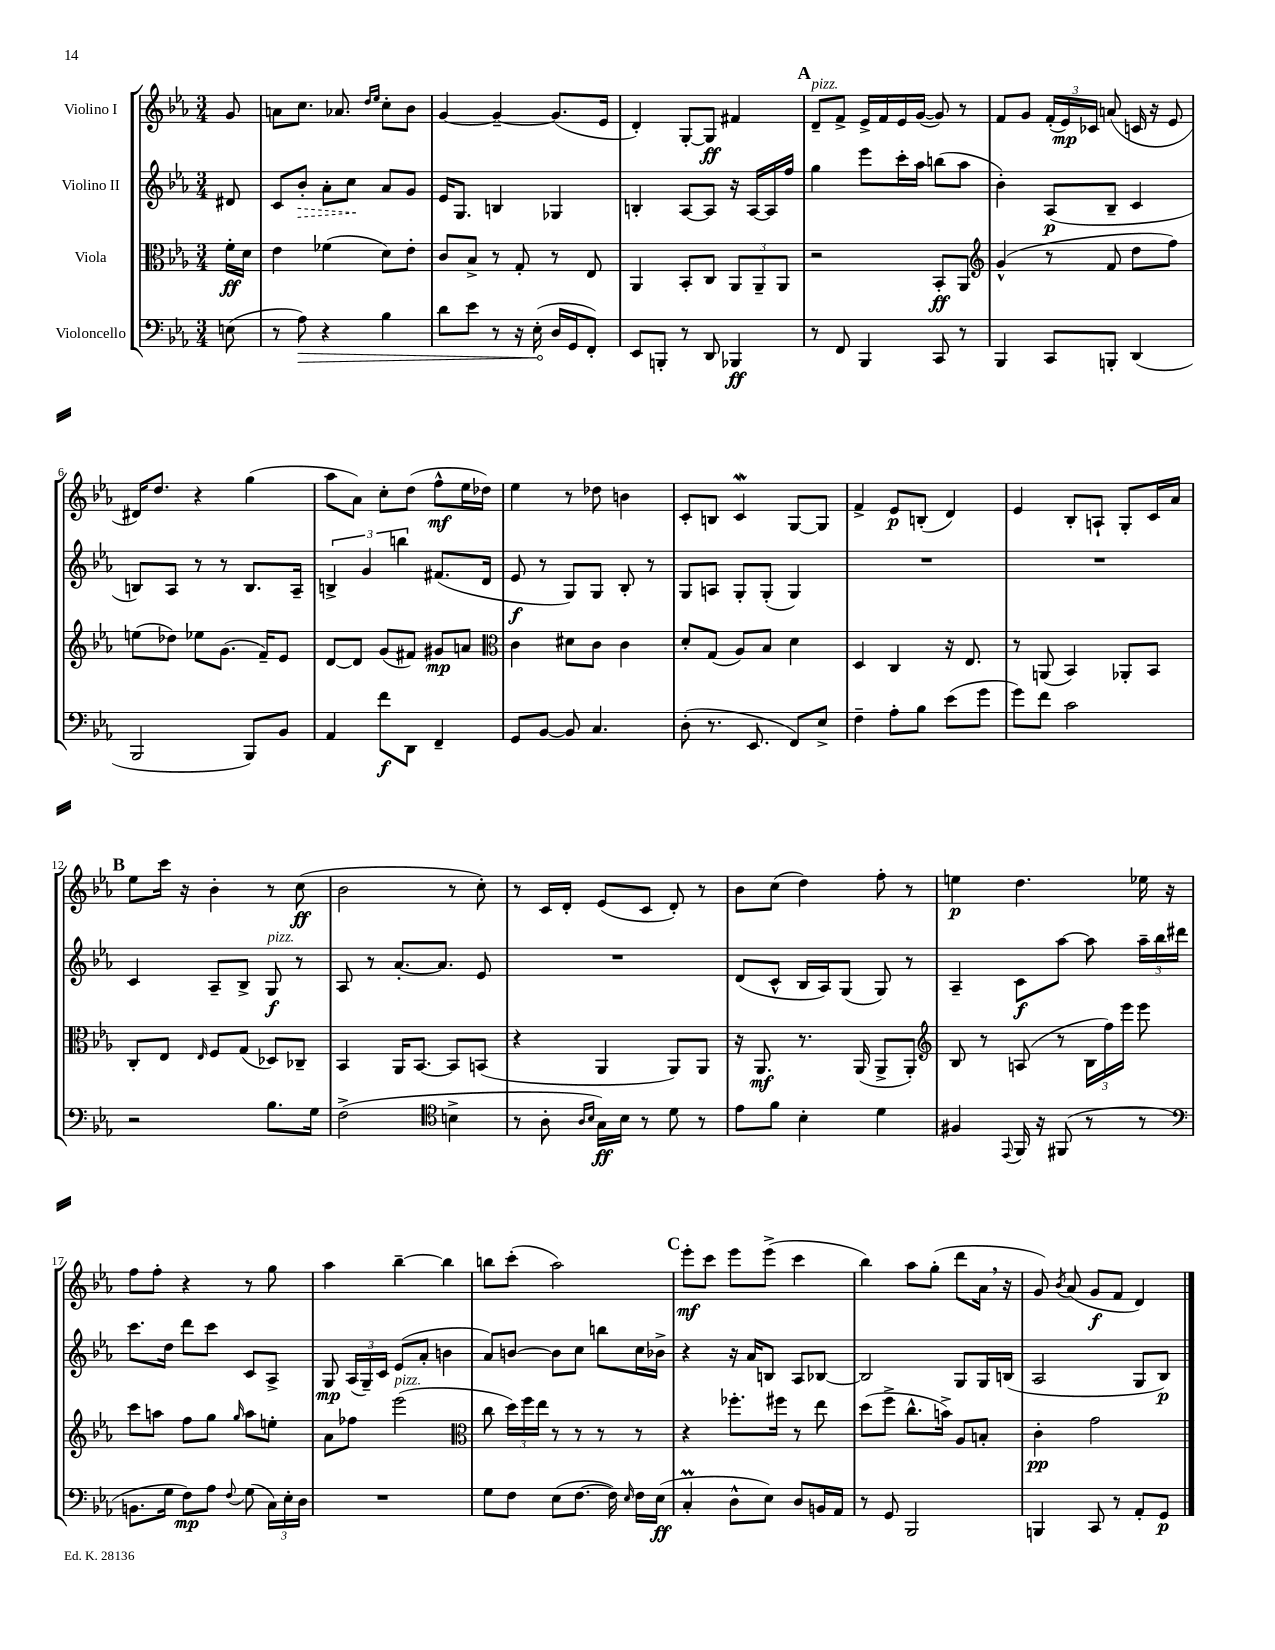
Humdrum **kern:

**kern	**dynam	**kern	**dynam	**kern	**dynam	**kern	**dynam
*part4	*part4	*part3	*part3	*part2	*part2	*part1	*part1
*staff4	*staff4	*staff3	*staff3	*staff2	*staff2	*staff1	*staff1
*I"Violoncello	*	*I"Viola	*	*I"Violino II	*	*I"Violino I	*
*clefF4	*	*clefC3	*	*clefG2	*	*clefG2	*
*k[b-e-a-]	*	*k[b-e-a-]	*	*k[b-e-a-]	*	*k[b-e-a-]	*
*M3/4	*	*M3/4	*	*M3/4	*	*M3/4	*
=	=	=	=	=	=	=	=
(8En\	.	16f'\LL	ff	8d#X/	.	8g/	.
.	.	16d\JJ	.	.	.	.	.
=1	=1	=1	=1	=1	=1	=1	=1
8r	.	4e-\	.	8c/L	.	8an\L	.
!	!LO:HP:b	!	!	!	!LO:HP:b	!	!
8A-\)	>	.	.	8b-'/J	>	8.cc\J	.
4r	.	(4f-X\	.	8a-'\L	.	.	.
.	.	.	.	.	.	8.a-X/	.
.	.	.	.	8cc\J	.	.	.
.	.	.	.	.	.	16qqdd/LL	.
.	.	.	.	.	.	16qqee-/JJ	.
4B-\	.	8d\L)	.	8a-/L	]	8cc'\L	.
.	.	8e-'\J	.	8g/J	.	8b-\J	.
=2	=2	=2	=2	=2	=2	=2	=2
8d\L	.	8c/L	.	16e-/KL	.	[4g/	.
.	.	.	.	8.G/J	.	.	.
8e-\J	.	8B-^/J	.	.	.	.	.
8r	.	8r	.	4Bn/	.	4g~/_	.
16r	.	8G'/	.	.	.	.	.
(16E-'\	.	.	.	.	.	.	.
16D/LL	]	8r	.	4G-X/	.	(8.g/L]	.
16GG/J	.	.	.	.	.	.	.
8FF'/J)	.	8E-/	.	.	.	.	.
.	.	.	.	.	.	16e-/Jk	.
=3	=3	=3	=3	=3	=3	=3	=3
8EE-/L	.	4AA-/	.	4Bn'/	.	4d'/)	.
8BBBn'/J	.	.	.	.	.	.	.
8r	.	8BB-'/L	.	[8A-/L	.	[8G'/L	.
8DD/	.	8C/J	.	8A-/J]	.	8G/J]	ff
4BBB-X/	ff	12AA-/L	.	16r	.	4f#X/	.
.	.	.	.	[16A-/LL	.	.	.
.	.	12AA-~/	.	.	.	.	.
.	.	.	.	16A-/]	.	.	.
.	.	12AA-/J	.	.	.	.	.
.	.	.	.	16ff/JJ	.	.	.
!!LO:REH:place=s1:t=A
=4	=4	=4	=4	=4	=4	=4	=4
!	!	!	!	!	!	!LO:TX:a:i:t=pizz.	!
8r	.	2r	.	4gg\	.	8d~/L	.
8FF/	.	.	.	.	.	8f^/J	.
4BBB-/	.	.	.	8eee-\L	.	16e-^/LL	.
.	.	.	.	.	.	16f/	.
.	.	.	.	16ccc'\L	.	16e-/	.
.	.	.	.	16aa-\JJ	.	([16g/JJ	.
8CC/	.	8BB-'/L	ff	(8bbn\L	.	8g/])	.
8r	.	8AA-/J	.	8aa-\J	.	8r	.
=5	=5	=5	=5	=5	=5	=5	=5
*	*	*clefG2	*	*	*	*	*
4BBB-/	.	(4g^^/	.	4b-'\)	.	8f/L	.
.	.	.	.	.	.	8g/J	.
8CC/L	.	8r	.	(8A-/L	p	(24f'/LL	.
.	.	.	.	.	.	24e-/)	mp
.	.	.	.	.	.	24c-X/JJ	.
8BBBn'/J	.	8f/	.	8B-~/J	.	(8an/	.
(4DD/	.	8dd\L	.	4c/	.	16cn/	.
.	.	.	.	.	.	16r	.
.	.	8ff\J)	.	.	.	8e-/	.
!!LO:LB:g=z
=6	=6	=6	=6	=6	=6	=6	=6
2BBB-/	.	(8een\L	.	8Bn/L)	.	16d#X/KL)	.
.	.	.	.	.	.	8.dd/J	.
.	.	8dd-X\J)	.	8A-/J	.	.	.
.	.	8ee-X\L	.	8r	.	4r	.
.	.	(8.g\J	.	8r	.	.	.
8BBB-/L)	.	.	.	8.B/L	.	(4gg\	.
.	.	16f~/KL)	.	.	.	.	.
8BB-/J	.	8e-/J	.	.	.	.	.
.	.	.	.	16A-~/Jk	.	.	.
=7	=7	=7	=7	=7	=7	=7	=7
4AA-/	.	[8d/L	.	6Bn^/	.	8aa-\L	.
.	.	8d/J]	.	.	.	8a-\J)	.
.	.	.	.	6g/	.	.	.
8f\L	f	(8g/L	.	.	.	8cc'\L	.
.	.	.	.	6bbn\	.	.	.
8DD\J	.	8f#X/J)	.	.	.	(8dd\J	.
4FF~/	.	8g#X/L	mp	(8.f#X/L	.	8ff^^\L	mf
.	.	8an/J	.	.	.	16ee-\L	.
.	.	.	.	16d/Jk	.	16dd-X\JJ)	.
=8	=8	=8	=8	=8	=8	=8	=8
*	*	*clefC3	*	*	*	*	*
8GG/L	.	4c\	.	8e-/	f	4ee-\	.
[8BB-/J	.	.	.	8r	.	.	.
8BB-/]	.	8d#X\L	.	8G/L)	.	8r	.
4.C/	.	8c\J	.	8G/J	.	8dd-X\	.
.	.	4c\	.	8B-'/	.	4bn\	.
.	.	.	.	8r	.	.	.
=9	=9	=9	=9	=9	=9	=9	=9
(8D'\	.	8d'/L	.	8G/L	.	8c'/L	.
8.r	.	(8G/J	.	8An/J	.	8Bn/J	.
.	.	8A-/L)	.	8G'/L	.	4cW/	.
8.EE-/	.	.	.	.	.	.	.
.	.	8B-/J	.	(8G'/J	.	.	.
8FF/L)	.	4d\	.	4G/)	.	[8G/L	.
8E-^/J	.	.	.	.	.	8G/J]	.
=10	=10	=10	=10	=10	=10	=10	=10
4F~\	.	4D/	.	2.r	.	4f^/	.
8A-'\L	.	4C/	.	.	.	8e-/L	p
8B-\J	.	.	.	.	.	(8Bn'/J	.
(8e-\L	.	16r	.	.	.	4d/)	.
.	.	8.E-/	.	.	.	.	.
8g\J	.	.	.	.	.	.	.
=11	=11	=11	=11	=11	=11	=11	=11
8g\L)	.	8r	.	2.r	.	4e-/	.
8f\J	.	(8AAn/	.	.	.	.	.
2c\	.	4BB-/)	.	.	.	8B-'/L	.
.	.	.	.	.	.	8An`/J	.
.	.	8AA-X'/L	.	.	.	8G'/L	.
.	.	8BB-/J	.	.	.	16c/L	.
.	.	.	.	.	.	16a-/JJ	.
!!LO:LB:g=z
!!LO:REH:place=s1:t=B
=12	=12	=12	=12	=12	=12	=12	=12
2r	.	8C'/L	.	4c/	.	8ee-\L	.
.	.	8E-/J	.	.	.	16ccc\Jk	.
.	.	.	.	.	.	16r	.
.	.	16qqE-/	.	.	.	.	.
.	.	8F/L	.	8A-~/L	.	4b-'\	.
.	.	(8G/J	.	8B-^/J	.	.	.
!	!	!	!	!LO:TX:a:i:t=pizz.	!	!	!
8.B-\L	.	8D-X/L)	.	8G/	f	8r	.
.	.	8C-X~/J	.	8r	.	(8cc\	ff
16G\Jk	.	.	.	.	.	.	.
=13	=13	=13	=13	=13	=13	=13	=13
(2F^\	.	4BB-/	.	8A-/	.	2b-\	.
.	.	.	.	8r	.	.	.
.	.	16AA-/KL	.	[8.a-'/L	.	.	.
.	.	[8.BB-/J	.	.	.	.	.
.	.	.	.	8.a-/J]	.	.	.
*clefC4	*	*	*	*	*	*	*
4Bn^\	.	8BB-/L]	.	.	.	8r	.
.	.	(8BBn/J	.	8e-/	.	8cc'\)	.
=14	=14	=14	=14	=14	=14	=14	=14
8r	.	4r	.	2.r	.	8r	.
8A-'\	.	.	.	.	.	16c/LL	.
.	.	.	.	.	.	16d'/JJ	.
16qqA-/LL	.	.	.	.	.	.	.
16qqB-/JJ	.	.	.	.	.	.	.
16G\LL)	ff	4AA-/	.	.	.	(8e-/L	.
16B-\JJ	.	.	.	.	.	.	.
8r	.	.	.	.	.	8c/J	.
8d\	.	8AA-/L)	.	.	.	8d'/)	.
8r	.	8AA-/J	.	.	.	8r	.
=15	=15	=15	=15	=15	=15	=15	=15
8e-\L	.	16r	.	(8d/L	.	8b-\L	.
.	.	8.AA-/	mf	.	.	.	.
8f\J	.	.	.	8c^^/J	.	(8cc\J	.
4B-'\	.	8.r	.	16B-/LL	.	4dd\)	.
.	.	.	.	16A-/J)	.	.	.
.	.	.	.	(8G/J	.	.	.
.	.	(16AA-/	.	.	.	.	.
4d\	.	8AA-^/L	.	8G/)	.	8ff'\	.
.	.	8AA-'/J)	.	8r	.	8r	.
=16	=16	=16	=16	=16	=16	=16	=16
*	*	*clefG2	*	*	*	*	*
4F#X/	.	8B-/	.	4A-~/	.	4een\	p
.	.	8r	.	.	.	.	.
8qqEE-/	.	.	.	.	.	.	.
16FF/	.	(8An/	.	8c\L	f	4.dd\	.
16r	.	.	.	.	.	.	.
(8FF#X/	.	8r	.	[8aa-\J	.	.	.
8r	.	24B-\LL	.	8aa-\]	.	.	.
.	.	24ff\)	.	.	.	.	.
.	.	24eee-\JJ	.	.	.	.	.
8r	.	8eee-\	.	24aa-~\LL	.	16ee-X\	.
.	.	.	.	24bb-\	.	.	.
.	.	.	.	.	.	16r	.
.	.	.	.	24ddd#X\JJ	.	.	.
!!LO:LB:g=z
=17	=17	=17	=17	=17	=17	=17	=17
*clefF4	*	*	*	*	*	*	*
8.BBn\L	.	8ccc\L	.	8.ccc\L	.	8ff\L	.
.	.	8aan\J	.	.	.	8ff'\J	.
16G\Jk	.	.	.	16dd\Jk	.	.	.
8F\L)	mp	8ff\L	.	8ddd\L	.	4r	.
8A-\J	.	8gg\J	.	8ccc\J	.	.	.
8qqF/	.	16qqgg/	.	.	.	.	.
(8G\	.	8aa\L	.	8c/L	.	8r	.
24C\LL)	.	8een'\J	.	8A-^/J	.	8gg\	.
24E-'\	.	.	.	.	.	.	.
24D\JJ	.	.	.	.	.	.	.
=18	=18	=18	=18	=18	=18	=18	=18
2.r	.	8a-\L	.	8G/	mp	4aa-\	.
.	.	8ff-X\J	.	(24A-/LL	.	.	.
.	.	.	.	24G~/)	.	.	.
.	.	.	.	24c/JJ	.	.	.
!	!	!LO:TX:a:i:t=pizz.	!	!	!	!	!
.	.	(2eee-\	.	(8e-/L	.	[4bb-~\	.
.	.	.	.	8a-'/J	.	.	.
.	.	.	.	4bn\	.	4bb-\]	.
=19	=19	=19	=19	=19	=19	=19	=19
*	*	*clefC3	*	*	*	*	*
8G\L	.	8cc\	.	8a-/L)	.	8bbn\L	.
8F\J	.	24dd\LL)	.	[8bn/J	.	(8ccc'\J	.
.	.	24ff\	.	.	.	.	.
.	.	24ee-\JJ	.	.	.	.	.
(8E-\L	.	8r	.	8b\L]	.	2aa-\)	.
[8.F\J	.	8r	.	8cc\J	.	.	.
.	.	8r	.	8bbn\L	.	.	.
16F\])	.	.	.	.	.	.	.
16qqE-/	.	.	.	.	.	.	.
16F\LL	.	8r	.	16cc\L	.	.	.
(16E-\JJ	ff	.	.	16b-X^\JJ	.	.	.
!!LO:REH:place=s1:t=C
=20	=20	=20	=20	=20	=20	=20	=20
4CM'/	.	4r	.	4r	.	8eee-'\L	mf
.	.	.	.	.	.	8ccc\J	.
8D^^\L	.	8.ff-X'\L	.	16r	.	8eee-\L	.
.	.	.	.	16a-/KL	.	.	.
8E-\J)	.	.	.	8Bn/J	.	(8eee-^\J	.
.	.	16ff#X\Jk	.	.	.	.	.
8D/L	.	8r	.	8A-/L	.	4ccc\	.
16BBn/L	.	8ee-\	.	[8B-X/J	.	.	.
16AA-/JJ	.	.	.	.	.	.	.
=21	=21	=21	=21	=21	=21	=21	=21
8r	.	(8dd\L	.	2B-/]	.	4bb-\)	.
8GG/	.	8ff^\J	.	.	.	.	.
2BBB-/	.	8.cc^^\L	.	.	.	8aa-\L	.
.	.	.	.	.	.	(8gg'\J	.
.	.	16bn^\Jk)	.	.	.	.	.
.	.	8A-/L	.	8G/L	.	8ddd\L	.
.	.	8Bn'/J	.	16G/L	.	16a-,\Jk	.
.	.	.	.	(16Bn/JJ	.	16r	.
=22	=22	=22	=22	=22	=22	=22	=22
4BBBn/	.	4c'\	pp	2A-/	.	8g/)	.
.	.	.	.	.	.	8qb-/	.
.	.	.	.	.	.	(8a-/	.
8CC/	.	2g\	.	.	.	8g/L	f
8r	.	.	.	.	.	8f/J	.
8AA-'/L	.	.	.	8G/L	.	4d/)	.
8GG/J	p	.	.	8B-/J)	p	.	.
==	==	==	==	==	==	==	==
*-	*-	*-	*-	*-	*-	*-	*-
